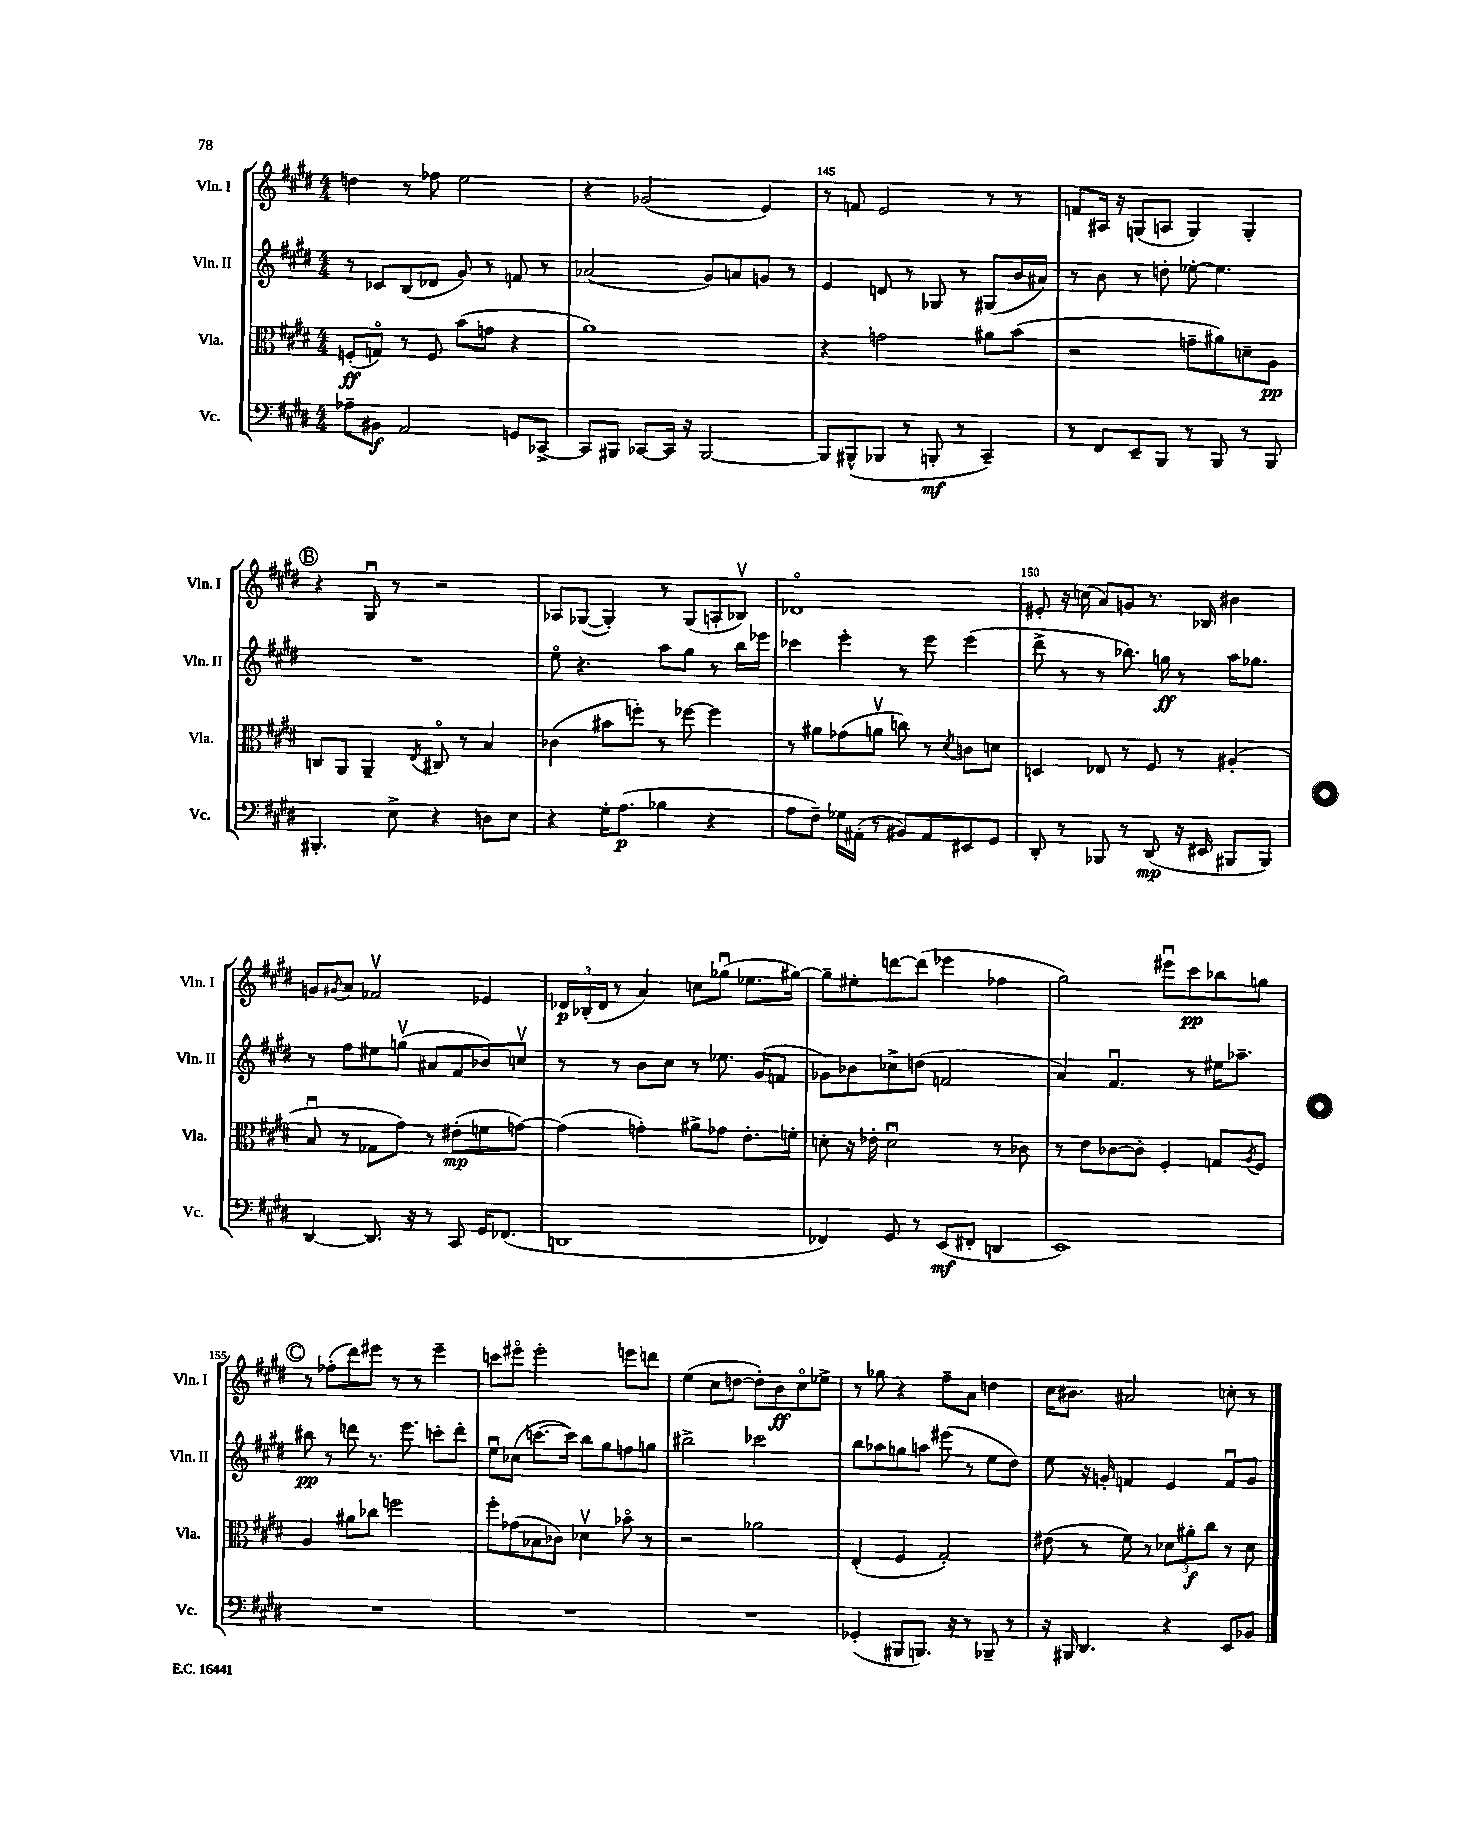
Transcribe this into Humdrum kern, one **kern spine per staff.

**kern	**dynam	**kern	**dynam	**kern	**dynam	**kern	**dynam
*part4	*part4	*part3	*part3	*part2	*part2	*part1	*part1
*staff4	*staff4	*staff3	*staff3	*staff2	*staff2	*staff1	*staff1
*I"Vc.	*	*I"Vla.	*	*I"Vln. II	*	*I"Vln. I	*
*I'Vc.	*	*I'Vla.	*	*I'Vln. II	*	*I'Vln. I	*
*clefF4	*	*clefC3	*	*clefG2	*	*clefG2	*
*k[f#c#g#d#]	*	*k[f#c#g#d#]	*	*k[f#c#g#d#]	*	*k[f#c#g#d#]	*
*M4/4	*	*M4/4	*	*M4/4	*	*M4/4	*
=143	=143	=143	=143	=143	=143	=143	=143
8A-X~\L	.	(8Fn'/L	ff	8r	.	4ddn\	.
8BB#X\J	f	8Gn/J)	.	8c-X/L	.	.	.
2AA/	.	8r	.	(8B/	.	8r	.
.	.	8F/	.	8d-X/J	.	8ff-X\	.
.	.	(8b\L	.	8g#/)	.	2ee\	.
.	.	8gn\J	.	8r	.	.	.
8GGn/L	.	4r	.	8fn/	.	.	.
[8CC-X^/J	.	.	.	8r	.	.	.
=144	=144	=144	=144	=144	=144	=144	=144
8CC-/L]	.	1a)	.	(2a-X/	.	4r	.
8BBB#X/J	.	.	.	.	.	.	.
[8CC-X/L	.	.	.	.	.	(2g-X/	.
16CC-/Jk]	.	.	.	.	.	.	.
16r	.	.	.	.	.	.	.
[2BBB#/	.	.	.	8g#/L)	.	.	.
.	.	.	.	8an/	.	.	.
.	.	.	.	8gn/J	.	4e/)	.
.	.	.	.	8r	.	.	.
=145	=145	=145	=145	=145	=145	=145	=145
8BBB#/L]	.	4r	.	4e/	.	8r	.
(8BBB#X^^/	.	.	.	.	.	8fn/	.
8BBB-X/J	.	2gn\	.	8dn/	.	2e/	.
8r	.	.	.	8r	.	.	.
8BBBn'/	mf	.	.	8G-X/	.	.	.
8r	.	.	.	8r	.	.	.
4CC#~/)	.	8a#X\L	.	(8G#X/L	.	8r	.
.	.	(8b\J	.	16b/L	.	8r	.
.	.	.	.	16a#X/JJ)	.	.	.
=146	=146	=146	=146	=146	=146	=146	=146
8r	.	2r	.	8r	.	8fn/L	.
8FF#/L	.	.	.	8b\	.	16A#X/Jk	.
.	.	.	.	.	.	16r	.
8EE~/	.	.	.	8r	.	(8Gn/L	.
8BBB/J	.	.	.	8ddn'\	.	8An/J	.
8r	.	8gn~\L	.	[8ee-X'\	.	4G/)	.
8BBB/	.	8a#X\)	.	4.ee-\]	.	.	.
8r	.	8dn~\	.	.	.	4G'/	.
8BBB/	.	8A\J	pp	.	.	.	.
!!LO:LB:g=z
!!LO:REH:place=s1:t=B
=147	=147	=147	=147	=147	=147	=147	=147
4.BBB#X'/	.	8Cn/L	.	1r	.	4r	.
.	.	8AA/J	.	.	.	.	.
.	.	4AA~/	.	.	.	8G#u/	.
8E^\	.	.	.	.	.	8r	.
.	.	8qE/	.	.	.	.	.
4r	.	8C#X/	.	.	.	2r	.
.	.	8r	.	.	.	.	.
8Dn\L	.	4B/	.	.	.	.	.
8E\J	.	.	.	.	.	.	.
=148	=148	=148	=148	=148	=148	=148	=148
4r	.	(4c-X\	.	8ee\	.	8A-X/L	.
.	.	.	.	4.r	.	([8G-X/J	.
16G#'\KL	.	8b#X\L	.	.	.	4G-'/])	.
(8.A\J	p	.	.	.	.	.	.
.	.	8ffn'\J)	.	.	.	.	.
4B-X\	.	8r	.	8aa\L	.	8r	.
.	.	[8ff-X\	.	8gg#\J	.	(8G-/L	.
4r	.	4ff-\]	.	8r	.	8An'/	.
.	.	.	.	16bb\LL	.	8B-Xv/J)	.
.	.	.	.	16eee-X\JJ	.	.	.
=149	=149	=149	=149	=149	=149	=149	=149
8A\L	.	8r	.	4ccc-X\	.	1d-X	.
8F#~\J)	.	8a#X\L	.	.	.	.	.
16G-X\LL	.	(8g-X\	.	4eee'\	.	.	.
(16AA#X'\JJ	.	.	.	.	.	.	.
8r	.	8anv\J	.	.	.	.	.
8BB#X/L)	.	8ccn\)	.	8r	.	.	.
8AA#/	.	8r	.	8eee\	.	.	.
.	.	8qd#/	.	.	.	.	.
8EE#X/	.	8cn\L	.	(4eee\	.	.	.
8GG#/J	.	8dn\J	.	.	.	.	.
=150	=150	=150	=150	=150	=150	=150	=150
8DD#'/	.	4Dn/	.	8ddd#^\	.	8e#X'/	.
8r	.	.	.	8r	.	16r	.
.	.	.	.	.	.	(16ccn\	.
8BBB-X/	.	8E-X/	.	8r	.	8a/L)	.
8r	.	8r	.	8.bb-X\)	.	8gn/J	.
(8DD#/	mp	8F#/	.	.	.	8.r	.
.	.	.	.	16ggn\	ff	.	.
16r	.	8r	.	8r	.	.	.
16EE#X/	.	.	.	.	.	16B-X/	.
8BBB#X/L	.	(4A#X'/	.	16aa\KL	.	4b#X\	.
.	.	.	.	8.gg-X\J	.	.	.
8BBB#/J)	.	.	.	.	.	.	.
!!LO:LB:g=z
=151	=151	=151	=151	=151	=151	=151	=151
[4DD#/	.	8Bu/	.	8r	.	8gn/L	.
.	.	.	.	.	.	8qg#X/	.
.	.	8r	.	8ff#\L	.	8a/J	.
8.DD#/]	.	8G-X\L	.	8ee#X\	.	2f-Xv/	.
.	.	8g#\J)	.	(8ggnv\J	.	.	.
16r	.	.	.	.	.	.	.
8r	.	8r	.	8a#X/L	.	.	.
8CC#/	.	(8e#X'\L	mp	8f#/	.	.	.
16GG#/KL	.	8fn\	.	8b-X/)	.	4e-X/	.
(8.FF-X/J	.	.	.	.	.	.	.
.	.	[8gn\J)	.	8ccnv/J	.	.	.
=152	=152	=152	=152	=152	=152	=152	=152
1DDn	.	(4g\]	.	8r	.	24d-X/LL	p
.	.	.	.	.	.	(24B-X'/	.
.	.	.	.	.	.	24d-/JJ	.
.	.	.	.	8r	.	8r	.
.	.	4gn'\)	.	8b\L	.	4a/)	.
.	.	.	.	8cc#\J	.	.	.
.	.	8a#X^\L	.	8r	.	8ccn\L	.
.	.	8g-X\J	.	8.ee-X\	.	(8gg-Xu\J	.
.	.	8.e'\L	.	.	.	8.ee-X\L	.
.	.	.	.	(16g#/KL	.	.	.
.	.	.	.	8fn/J	.	.	.
.	.	16fn'\Jk	.	.	.	[16gg#X\Jk)	.
=153	=153	=153	=153	=153	=153	=153	=153
4FF-X/)	.	8dn'\	.	8g-X\L)	.	8gg#~\L]	.
.	.	16r	.	8b-X\	.	8ee#X'\	.
.	.	16e-X'\	.	.	.	.	.
8GG#/	.	2du\	.	8cc-X^\	.	[8dddn\	.
8r	.	.	.	(8ddn\J	.	(8ddd\J]	.
(8EE/L	mf	.	.	2fn/	.	4eee-X\	.
8FF#X'/J	.	.	.	.	.	.	.
4DDn/	.	8r	.	.	.	4ff-X\	.
.	.	8c-X\	.	.	.	.	.
=154	=154	=154	=154	=154	=154	=154	=154
1EE)	.	8r	.	4a/)	.	2gg#\)	.
.	.	8e\L	.	.	.	.	.
.	.	[8c-X\	.	4.f#u/	.	.	.
.	.	8c-'\J]	.	.	.	.	.
.	.	4F#'/	.	.	.	8eee#Xu\L	.
.	.	.	.	8r	.	8ccc#\	pp
.	.	8Gn/L	.	16ee#X\KL	.	8bb-X\	.
.	.	.	.	8.aa-X~\J	.	.	.
.	.	8qA/	.	.	.	.	.
.	.	8F#/J	.	.	.	8ggn\J	.
!!LO:LB:g=z
!!LO:REH:place=s1:t=C
=155	=155	=155	=155	=155	=155	=155	=155
1r	.	4A/	.	8bb#X\	pp	8r	.
.	.	.	.	8r	.	(8ff-X'\L	.
.	.	8a#X\L	.	8dddn\	.	8ddd#\)	.
.	.	8cc-X\J	.	8.r	.	8eee#X\J	.
.	.	2ffn\	.	.	.	8r	.
.	.	.	.	8.eee\	.	.	.
.	.	.	.	.	.	8r	.
.	.	.	.	8cccn'\L	.	4eee#~\	.
.	.	.	.	8ddd'\J	.	.	.
=156	=156	=156	=156	=156	=156	=156	=156
1r	.	8ff#'\L	.	8eeu\L	.	8cccn\L	.
.	.	(8g-X\	.	(8cc-X\J	.	8eee#X\J	.
.	.	8B-X\	.	[8.cccn\L	.	2eee#'\	.
.	.	8c-X\J)	.	.	.	.	.
.	.	.	.	16ccc\Jk])	.	.	.
.	.	4d-Xv\	.	8bb\L	.	.	.
.	.	.	.	8gg#\	.	.	.
.	.	8b-X\	.	8ffn\	.	8eeen\L	.
.	.	8r	.	8ggn\J	.	8dddn\J	.
=157	=157	=157	=157	=157	=157	=157	=157
1r	.	2r	.	2bb#X^\	.	(4ee\	.
.	.	.	.	.	.	8cc#\L	.
.	.	.	.	.	.	[8ddn\J	.
.	.	2a-X\	.	2ccc-X\	.	8dd'\L])	.
.	.	.	.	.	.	8b\	ff
.	.	.	.	.	.	8cc#\	.
.	.	.	.	.	.	8ee-X^\J	.
=158	=158	=158	=158	=158	=158	=158	=158
(4GG-X'/	.	(4E'/	.	8bb\L	.	8r	.
.	.	.	.	8aa-X\	.	8gg-X\	.
8BBB#X/L	.	4F#/	.	8ggn\	.	4r	.
8.BBBn/J)	.	.	.	8aan\J	.	.	.
.	.	2G#'/)	.	(8eee#X\	.	8ff#~\L	.
16r	.	.	.	.	.	.	.
8r	.	.	.	8r	.	8a\J	.
8BBB-X~/	.	.	.	8ee\L	.	4ddn\	.
8r	.	.	.	8dd#\J)	.	.	.
=159	=159	=159	=159	=159	=159	=159	=159
16r	.	(8e#X\	.	8ee\	.	16cc#\KL	.
16BBB#X/	.	.	.	.	.	8.b#X\J	.
4.DD#/	.	8r	.	16r	.	.	.
.	.	.	.	16gn'/	.	.	.
.	.	8f#\)	.	4fn/	.	2a#X/	.
.	.	8r	.	.	.	.	.
4r	.	12d-X\L	.	4e/	.	.	.
.	.	12a#X'\	f	.	.	.	.
.	.	12cc#\J	.	.	.	.	.
8EE/L	.	8r	.	8fu/L	.	8ccn'\	.
8BB-X/J	.	8d-\	.	8g/J	.	8r	.
==	==	==	==	==	==	==	==
*-	*-	*-	*-	*-	*-	*-	*-
